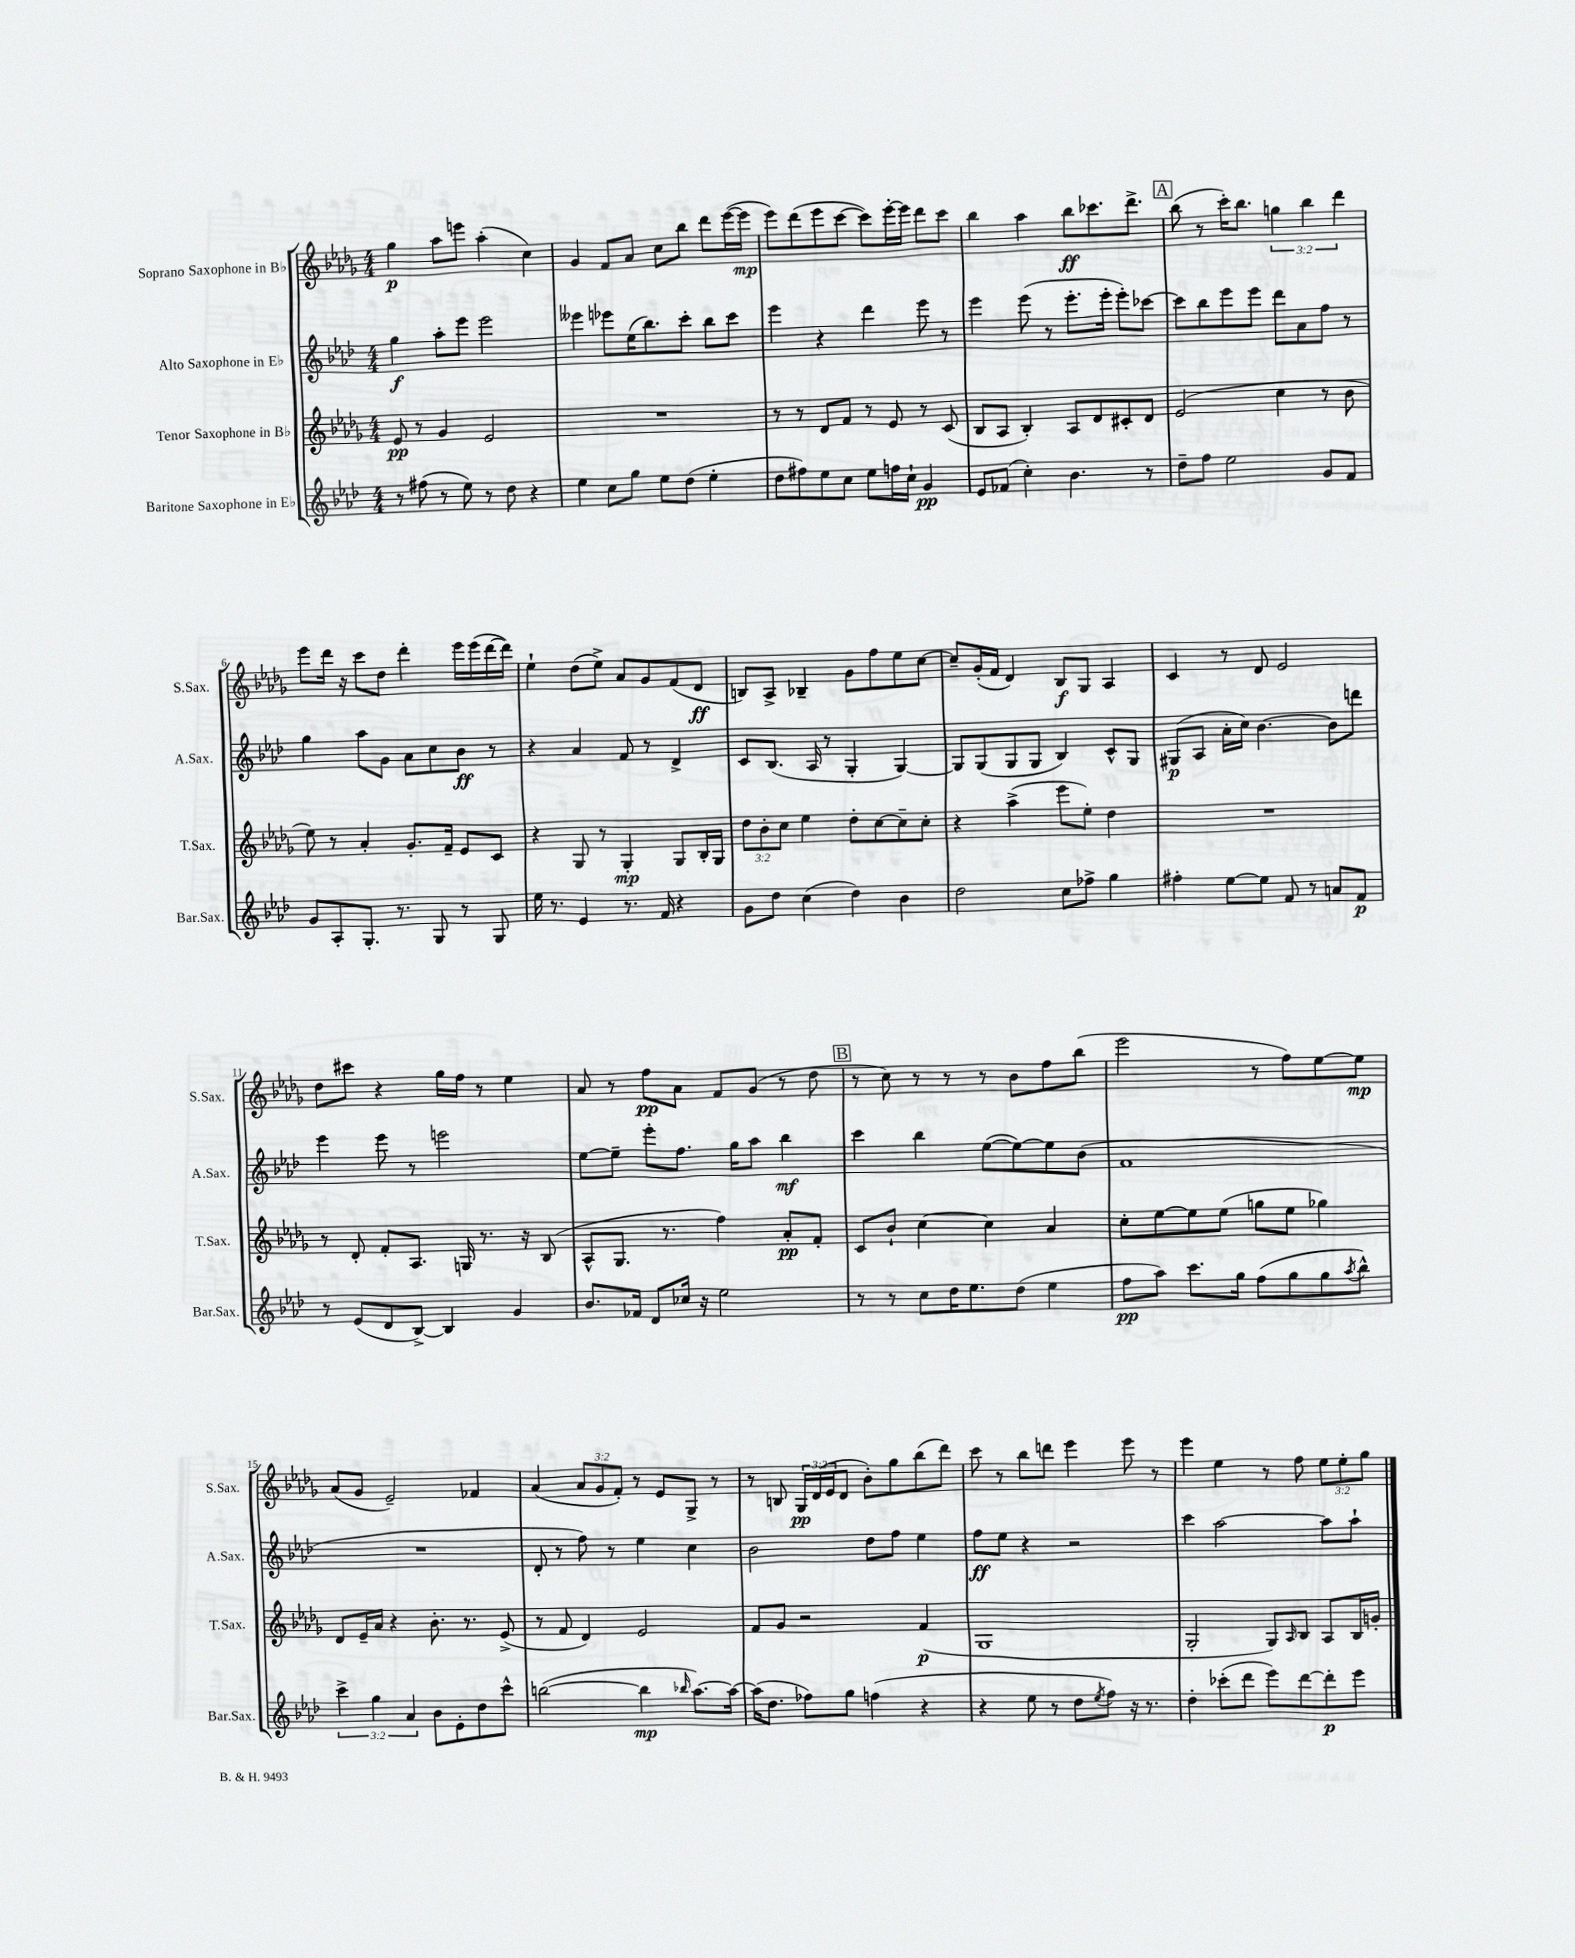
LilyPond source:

<<
\new StaffGroup <<
\new Staff = "s0" \with { instrumentName = "Soprano Saxophone in Bb" shortInstrumentName = "S.Sax." } {
    \clef treble \key des \major \numericTimeSignature \time 4/4 \override Staff.TupletNumber.text = #tuplet-number::calc-fraction-text
    ges''4\p aes''8 e'''8 aes''4-.( c''4) |
    ges'4 f'8 aes'8 c''8 bes''8 des'''8 ees'''16~( ees'''16\mp |
    ees'''8) des'''8( ees'''8 c'''8~ c'''8) ees'''16~-. ees'''16 des'''8 c'''8 |
    bes''4 aes''4 bes''8\ff ces'''8. des'''8.-> |
    \mark \markup { \box "A" } bes''8( r8 c'''16-.) bes''8. \tuplet 3/2 { g''4 bes''4 des'''4 } |
    ees'''8 des'''16 r16 c'''8 des''8 des'''4-. ees'''16 ees'''16( des'''16~ des'''16) |
    ees''4-! des''8( ees''8->) aes'8 ges'8 f'8( des'8\ff |
    b8) aes8-> bes4-- ges'8 f''8 ees''8 c''8~ |
    c''8-- ges'16-.( f'16 des'4) bes8\f ges8 aes4 |
    c'4 r8 des'8 ees'2 |
    des''8 cis'''8 r4 ges''16 f''16 r8 ees''4 |
    aes'8 r8 f''8\pp aes'8 f'8 ges'8( r8 des''8 |
    \mark \markup { \box "B" } r8 c''8) r8 r8 r8 bes'8 f''8 bes''8( |
    ees'''2 r8 f''8) ees''8~ ees''8\mp |
    aes'8( ges'8 ees'2--) fes'4 |
    aes'4( \tuplet 3/2 { aes'8 ges'8 f'8-.) } r8 ees'8 ges8-> r8 |
    r8 b8 \tuplet 3/2 { ges16\pp des'16( ees'16 } des'8 bes'8-.) ges''8 bes''8( des'''8) |
    c'''8 r8 bes''8 d'''8 ees'''4 ees'''8 r8 |
    ees'''4 ees''4 r8 f''8 \tuplet 3/2 { ees''8 ees''8-. ges''8 } \bar "|." |
}
\new Staff = "s1" \with { instrumentName = "Alto Saxophone in Eb" shortInstrumentName = "A.Sax." } {
    \clef treble \key aes \major \numericTimeSignature \time 4/4
    g''4\f aes''8-. ees'''8 ees'''2 |
    eeses'''4 ees'''8 ees''16( bes''8.) c'''8-. bes''8 c'''8 |
    ees'''4 r4 des'''4 ees'''8 r8 |
    ees'''4 ees'''8( r8 ees'''8.-. ees'''16-. ees'''8-.) ces'''8~ |
    \mark \markup { \box "A" } ces'''8 bes''8 ees'''8 ees'''8 des'''8 aes'8 f''8 r8 |
    g''4 aes''8 g'8 aes'8 c''8 bes'8\ff r8 |
    r4 aes'4 f'8 r8 des'4-> |
    c'8 bes8.( aes16 r8 g4-. g4~) |
    g8 g8( g8 g8 bes4) c'8-^ g8 |
    gis8\p( aes8 aes'16-. c''16) bes'4.~ bes'8 d'''8 |
    ees'''4 ees'''8 r8 e'''2 |
    ees''8~ ees''8-- ees'''8-. f''8. g''16 aes''8 bes''4\mf |
    \mark \markup { \box "B" } c'''4 bes''4 ees''8~( ees''8~) ees''8 bes'8( |
    f'1 |
    R1 |
    des'8-. r8 f''8) r8 ees''4 c''4 |
    bes'2 des''8 f''8 ees''4 |
    f''8\ff ees''8 r4 r2 |
    c'''4 aes''2~ aes''8 aes''8-! \bar "|." |
}
\new Staff = "s2" \with { instrumentName = "Tenor Saxophone in Bb" shortInstrumentName = "T.Sax." } {
    \clef treble \key des \major \numericTimeSignature \time 4/4 \override Staff.TupletNumber.text = #tuplet-number::calc-fraction-text
    ees'8\pp r8 ges'4 ees'2 |
    R1 |
    r8 r8 des'8 f'8 r8 ees'8 r8 c'8( |
    bes8 aes8 bes4-.) aes8 des'8 cis'8-. des'8 |
    \mark \markup { \box "A" } ees'2( c''4 r8 bes'8 |
    ees''8) r8 aes'4-. ges'8.-. f'16-- ees'8 c'8 |
    r4 ges8 r8 ges4-.\mp ges8 bes16-. ges16 |
    \tuplet 3/2 { des''8 bes'8-. c''8 } ees''4 des''8-. c''8~ c''8-- c''8-. |
    r4 aes''4->( ees'''8 ees''8-.) des''4 |
    R1 |
    r8 des'8-. f'8-. aes8. g16 r8. r16 bes8( |
    aes8-^ ges8. r8. f''4) aes'8-.\pp f'8-. |
    \mark \markup { \box "B" } c'8 bes'8-! c''4~ c''4 aes'4 |
    c''8-. ees''8~ ees''8 ees''8( g''8 ees''8 ges''4) |
    des'8 ees'16-- aes'16 r4 bes'8.-. r8. ees'8->( |
    r8 f'8 des'4) ees'2 |
    f'8 ges'8 r2 f'4\p( |
    ges1 |
    ges2-. ges8) \grace { aes16 } bes8 aes8 bes16 g'16-. \bar "|." |
}
\new Staff = "s3" \with { instrumentName = "Baritone Saxophone in Eb" shortInstrumentName = "Bar.Sax." } {
    \clef treble \key aes \major \numericTimeSignature \time 4/4 \override Staff.TupletNumber.text = #tuplet-number::calc-fraction-text
    r8 fis''8( r8 ees''8) r8 des''8 r4 |
    ees''4 c''8 g''8 ees''8 des''8( ees''4-. |
    des''8 fis''8) ees''8 c''8 ees''8 f''16 c''16-! g'4\pp |
    ees'8 fes'8( c''4-.) bes'4. r8 |
    \mark \markup { \box "A" } des''8-- f''8 ees''2 g'8 f'8 |
    g'8 aes8-. g8.-. r8. g8 r8 g8 |
    ees''16 r8. ees'4 r8. f'16 r4 |
    g'8 des''8 c''4( des''4) bes'4 |
    des''2 c''8 fes''8-> g''4 |
    fis''4-. ees''8~ ees''8 f'8 r8 a'8 f'8\p |
    r8 ees'8( des'8 bes8~->) bes4 g'4 |
    bes'8. fes'16 des'8 ces''16 r16 ees''2 |
    \mark \markup { \box "B" } r8 r8 c''8 des''16 ees''8. des''8( ees''4 |
    f''8\pp aes''8) c'''8. g''16 f''8( g''8 g''8 \acciaccatura { aes''8 } bes''8-^) |
    \tuplet 3/2 { c'''4-> g''4 aes'4 } bes'8 ees'8-. des''8 c'''8-^ |
    b''2~( b''4\mp \grace { bes''16 } aes''8.~) aes''16~ |
    aes''16( des''8. fes''8) g''8 f''4( r4 |
    r4 ees''8 r8 des''8 \acciaccatura { ees''8 } f''8) r16 r8. |
    des''4-. ces'''8-.( des'''8 ees'''8) des'''8~ des'''8-.\p ees'''8 \bar "|." |
}
>>
>>
